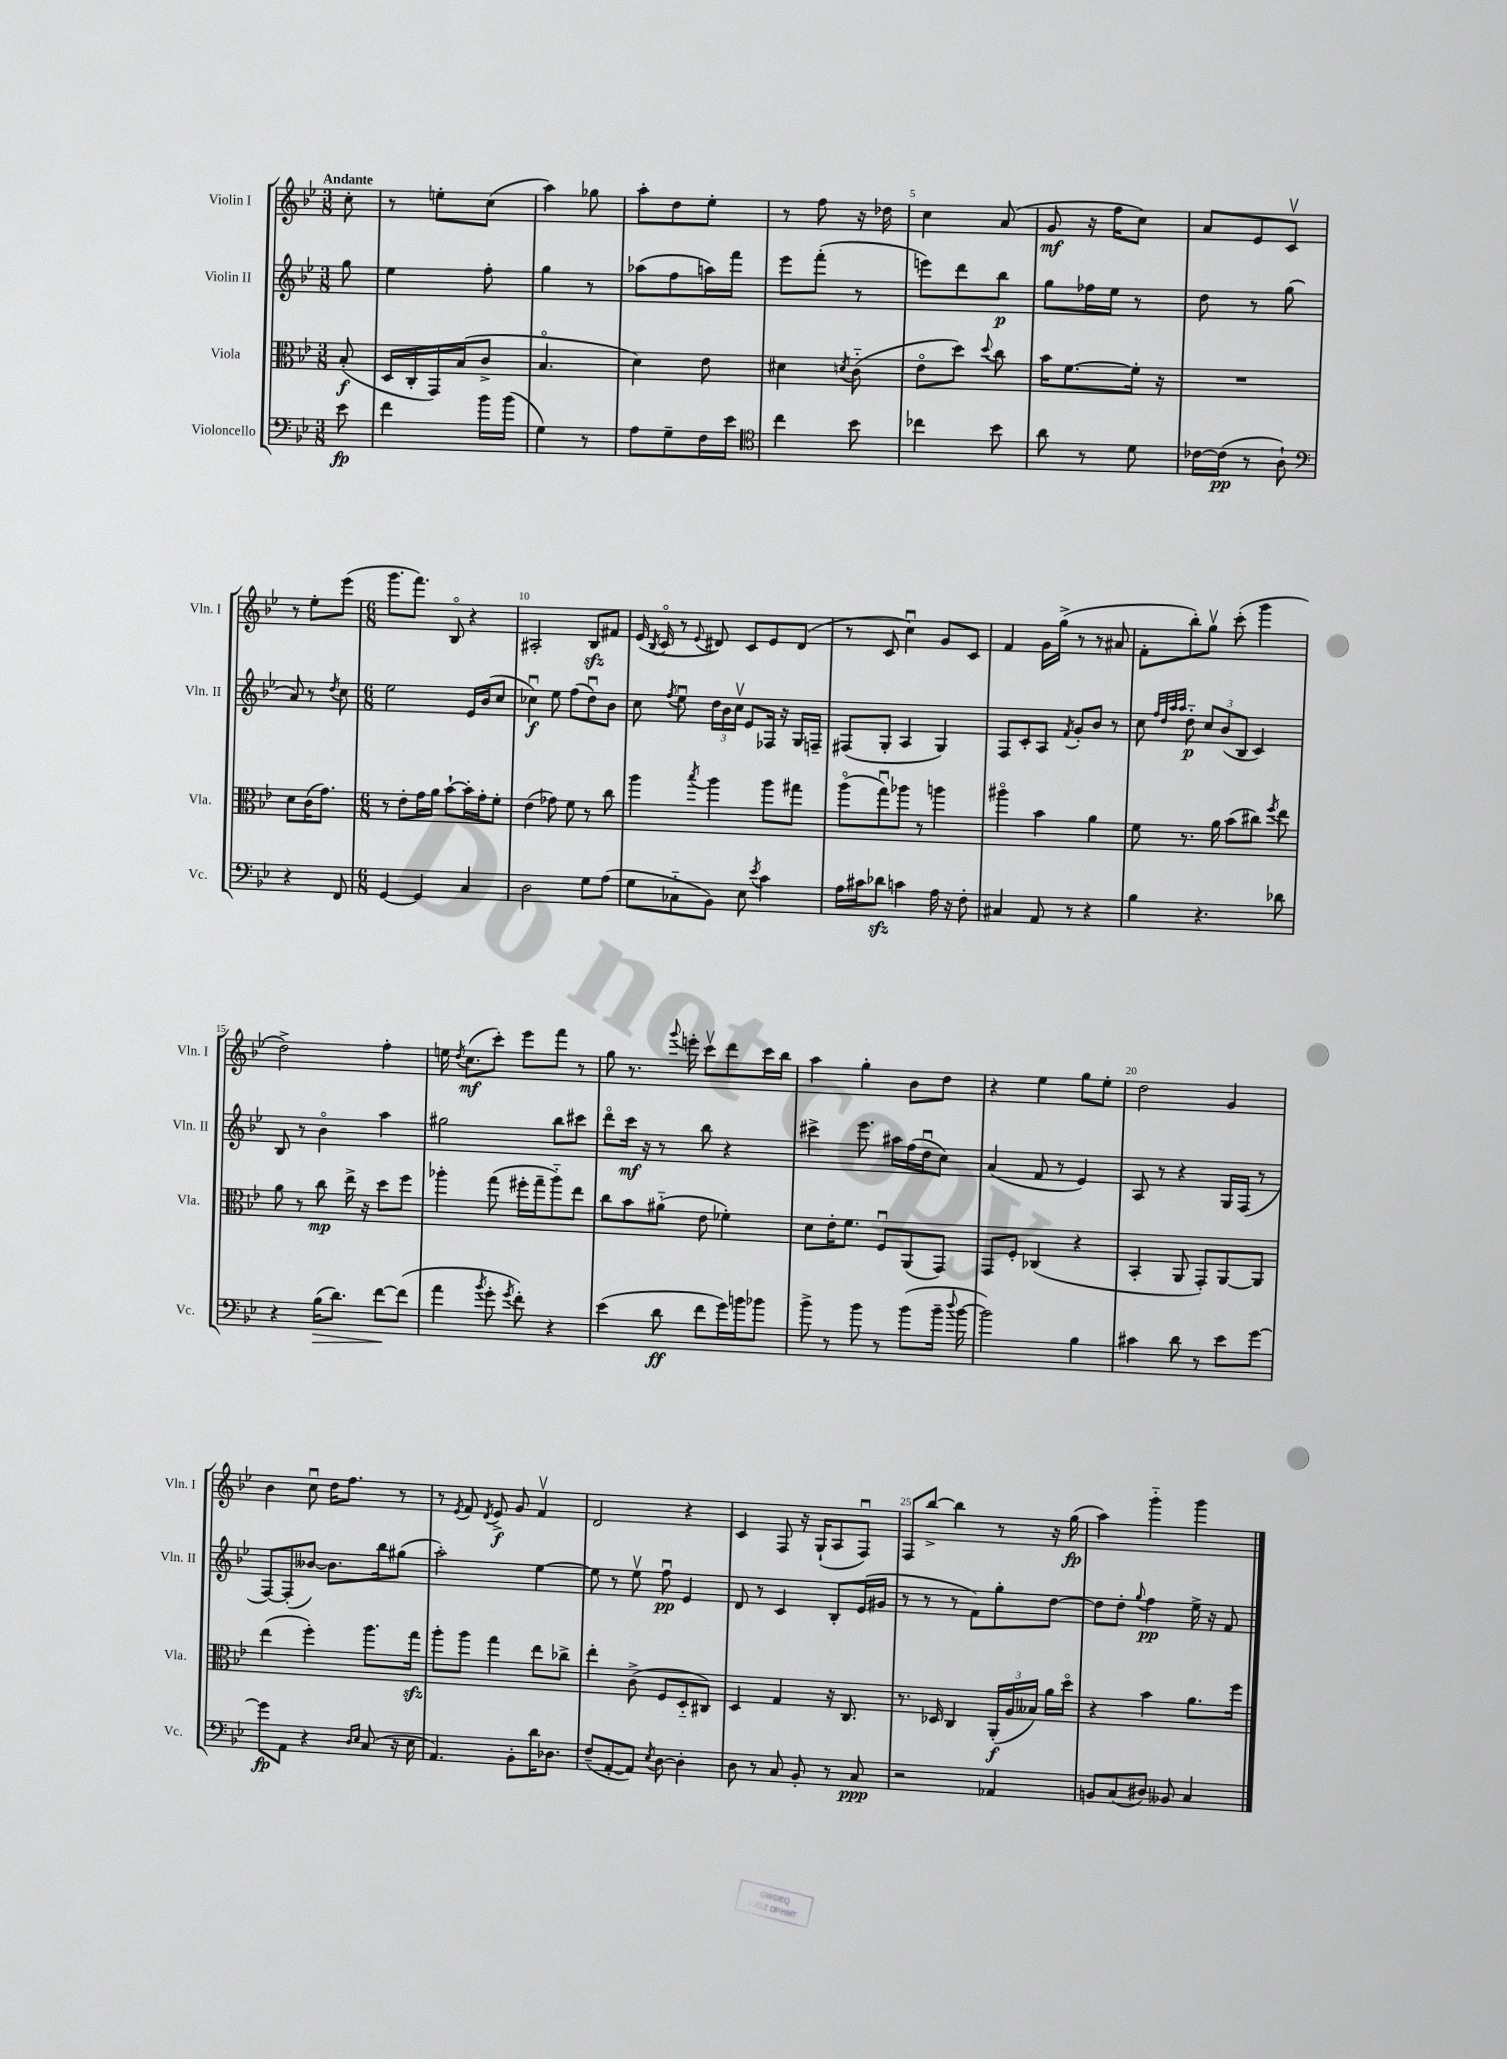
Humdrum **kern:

**kern	**kern	**kern	**kern
*staff4	*staff3	*staff2	*staff1
*clefF4	*clefC3	*clefG2	*clefG2
*k[b-e-]	*k[b-e-]	*k[b-e-]	*k[b-e-]
*M3/8	*M3/8	*M3/8	*M3/8
8e-	(8B-'	8gg	8cc'
=	=	=	=
4f	16D	4ee-	8r
.	16C'	.	.
.	16GG)	.	8ee'
.	(16B-	.	.
16b-	8c^	8ff'	(8cc
(16b-	.	.	.
=	=	=	=
4G)	4.B-o	4gg	4aa)
8r	.	8r	8gg-
=	=	=	=
8A	4d)	(8aa-	8aa'
8G~	.	8ff	8dd
16F	8e-	16aa)	8ee-'
16e-	.	16fff	.
=	=	=	=
*clefC4	*	*	*
4cc	4d#	8eee-	8r
.	.	(8fff'	8ff
.	8qd	.	.
8b-	(8c'~	8r	16r
.	.	.	16dd-
=	=	=	=
4cc-	8e-o	8eee)	4cc
.	8dd)	8ddd	.
.	8qqdd	.	.
8b-	8cc	8bb-	(8a
=	=	=	=
8a	16b-	8gg	8g
.	[8.f	.	.
8r	.	16ff-	16r
.	.	16ee-	16ff
8d	16f']	8r	8cc)
.	16r	.	.
=	=	=	=
[16c-	4.r	8dd	8a
(16c-]	.	.	.
8r	.	8r	8e-
8A`)	.	(8gg	8cv
=	=	=	=
*clefF4	*	*	*
4r	8d	8a)	8r
.	(16c	8r	8ee-'
.	8.g)	.	.
.	.	8qdd	.
8FF	.	8cc	(8eee-
=	=	=	=
*M6/8	*M6/8	*M6/8	*M6/8
[4GG	8r	2ee-	8.ggg
.	8e-'	.	.
.	.	.	8.fff)
4GG]	16g	.	.
.	16a	.	.
.	[8b-`	.	8B-o
4C	16b-']	16e-	4r
.	16g'	(16b-	.
.	8f'	8cc	.
=	=	=	=
2D	(4e-	4cc-u)	2A#'
.	8g-)	8ee-	.
.	8f	(8ff	.
8G	8r	8ddu)	8B-
(8A	8cc	8b-	8f#
=	=	=	=
8G	4aa	8cc	(16e-
.	.	.	8qB-
.	.	.	16co
.	.	8qff	.
8C-'~	.	8ee-u	8r
.	8qbb-	.	8qqe-
8BB-)	4aa	24dd	8d#)
.	.	24b-	.
.	.	24ccv	.
8E-	.	8e-	8c
8qe-	.	.	.
4c	8aa	16F-	8e-
.	.	16r	.
.	8gg#	16G	(8d#
.	.	16F~	.
=	=	=	=
16A	(8aao	(8F#	8r
16c#	.	.	.
8d-	8ggu)	8G'	8c
4c	8aa-	4A	4ccu)
.	8r	.	.
16A	4aa	4G)	8g
16r	.	.	.
8F'	.	.	8c
=	=	=	=
4C#	4aa#o	8F	4f
.	.	8c'	.
8AA	4b-	8A	16g
.	.	.	(16gg^
.	.	8qf	.
8r	.	8g'	8r
4r	4a	8b-	8r
.	.	8r	8a#
=	=	=	=
4B-	8f	8cc	8f'
.	.	32qqff	.
.	.	32qqdd	.
.	.	32qqaa	.
.	.	32qqaa	.
.	8.r	8dd'~	8bb-')
4.r	.	12cc	8ggv
.	16a	.	.
.	.	(12b-	.
.	(8b-	.	(8ccc'
.	.	12B-	.
.	8cc#)	4c)	4ggg
.	8qff	.	.
8d-	8ee-	.	.
=	=	=	=
4r	8a	8B-	2dd^)
.	8r	8r	.
(16B-	8cc	4b-o	.
8.d)	.	.	.
.	16ee-^	.	.
.	16r	.	.
[8f	8dd	4aa	4ff'
(8f]	8ff	.	.
=	=	=	=
4a	4aa-'	2gg#	16ee
.	.	.	8qdd
.	.	.	(8.cc
8qb-	.	.	.
8g'	(8gg	.	8ccc')
8qg	.	.	.
8f')	16ff#'	.	8eee-
.	16gg~	.	.
4r	8aa-'~)	8bb-	8fff
.	8ee-	8ccc#	8r
=	=	=	=
(4e-	8cc	8dddo	8gg
.	8b-	16ccc	8.r
.	.	16r	.
8d	(8a#'~	8r	.
.	.	.	8qqggg
.	.	.	16eee'
8f	8e-	8bb-	8cccv
16g)	4f-')	4r	8ddd
16b	.	.	.
8b-	.	.	16ccc
.	.	.	16bb-
=	=	=	=
8b-^	8d	4ccc#^	4aa
8r	16e-'	.	.
.	8.f	.	.
8b-	.	8.eee-	4gg'
8r	8Fu	.	.
.	.	16aa#	.
(8b-	(8AA	(16ff	8b-
.	.	16ddu	.
16b-~	8GG)	8cc)	8dd
8qqdd	.	.	.
[16b-	.	.	.
=	=	=	=
2b-])	8GG	(4a	4r
.	8F'	.	.
.	(4C-	8f	4ee-
.	.	8r	.
4B-	4r	4e-)	8gg
.	.	.	8ee-'
=	=	=	=
4c#	4BB-'	8A	2dd
.	.	8r	.
8d	8AA	4r	.
8r	8GG')	.	.
8e-	[8AA	16G	4g
.	.	(16F	.
[8g	8AA]	8r	.
=	=	=	=
8g]	(4ee-	[8F)	4b-
8AA	.	(8F']	.
4r	4ff')	[8b--)	8ccu
.	.	8.b--]	16dd
.	.	.	8.ff
16qqD	.	.	.
16qqE-	.	.	.
(8C	8.aa	.	.
.	.	16bb-	.
16r	.	(8gg#	8r
16E-	16gg	.	.
=	=	=	=
4.AA)	8aa'	2aa')	8r
.	.	.	8qe-
.	8aa	.	8f
.	.	.	8qd
.	4gg	.	8e-^
8BB-'	.	.	8g
16d	8ee-	[4ee-	4fv
8.D-	.	.	.
.	8cc-^	.	.
=	=	=	=
(8F~	4ee-'	8ee-]	2d
[8AA'	.	8r	.
8AA])	(8c^	8ee-v	.
8qE-	.	.	.
[8D	8F	8ffu	.
4D']	8D'~	4e-	4r
.	8C#)	.	.
=	=	=	=
8D	4D	8d	4c
8r	.	8r	.
8C	4G	4c	8F
8BB-'	.	.	16r
.	.	.	(16G`
8r	16r	8B-'	8A
.	8.C	.	.
8C	.	(16e-	8Fu)
.	.	16g#	.
=	=	=	=
2r	8.r	8r	8F
.	.	8r	[8bb-^
.	16D-	.	.
.	4C	8r	4bb-]
.	.	8f)	.
4AA-	(24AA'	8gg'	8r
.	24A	.	.
.	24B--)	.	.
.	16a	[8dd	16r
.	16ddo	.	(16gg
=	=	=	=
8BB	4r	8dd]	4aa)
(8C	.	8dd'	.
.	.	8qqgg	.
8D#)	4b-	4ff	4ggg'~
8BB--	.	.	.
4C	8.a	16ee-^	4ggg
.	.	16r	.
.	.	8f	.
.	16ff	.	.
==	==	==	==
*-	*-	*-	*-
